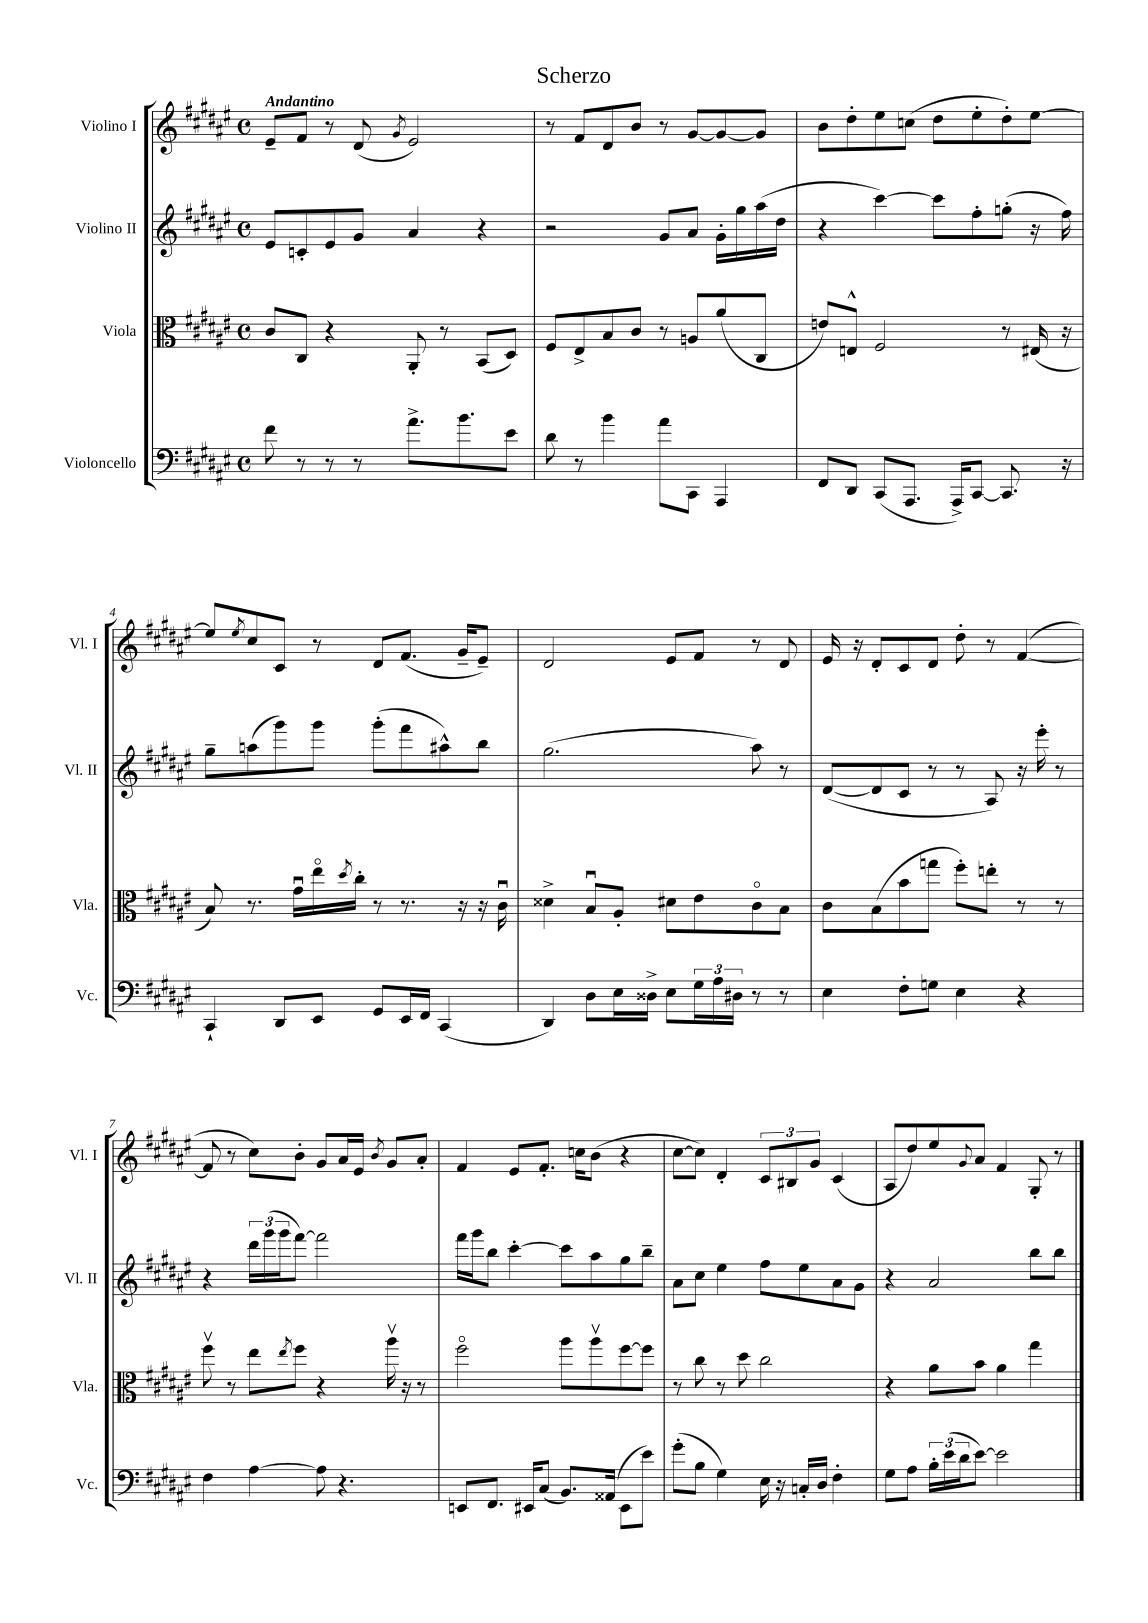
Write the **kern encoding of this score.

**kern	**kern	**kern	**kern
*part4	*part3	*part2	*part1
*staff4	*staff3	*staff2	*staff1
*I"Violoncello	*I"Viola	*I"Violino II	*I"Violino I
*I'Vc.	*I'Vla.	*I'Vl. II	*I'Vl. I
*clefF4	*clefC3	*clefG2	*clefG2
*k[f#c#g#d#a#e#]	*k[f#c#g#d#a#e#]	*k[f#c#g#d#a#e#]	*k[f#c#g#d#a#e#]
*M4/4	*M4/4	*M4/4	*M4/4
*met(c)	*met(c)	*met(c)	*met(c)
=1	=1	=1	=1
!	!	!	!LO:TX:a:B:t=Andantino
8f#\	8c#/L	8e#/L	8e#~/L
8r	8C#/J	8cn'/	8f#/J
8r	4r	8e#/	8r
8r	.	8g#/J	(8d#/
.	.	.	8qg#/
8.a#^\L	8AA#'/	4a#/	2e#/)
.	8r	.	.
8.b\	.	.	.
.	(8BB/L	4r	.
8e#\J	8D#/J)	.	.
=2	=2	=2	=2
8d#\	8F#/L	2r	8r
8r	8E#^/	.	8f#/L
4b\	8B/	.	8d#/
.	8c#/J	.	8b/J
8a#\L	8r	8g#/L	8r
8CC#\J	8An/L	8a#/J	[8g#/L
4AAA#/	(8a#/	16g#'\LL	8g#/_
.	.	16gg#\	.
.	8C#/J	(16aa#\	8g#/J]
.	.	16dd#\JJ	.
=3	=3	=3	=3
8FF#/L	8en/L)	4r	8b\L
8DD#/J	8En^^/J	.	8dd#'\
(8CC#/L	2F#/	[4ccc#\)	8ee#\
8.AAA#/J	.	.	(8ccn\J
.	.	8ccc#\L]	8dd#\L
16AAA#^/KL)	.	.	.
[8CC#/J	.	8ff#'\	8ee#'\
8.CC#/]	8r	(8ggn'\J	8dd#'\)
.	(16E#X/	16r	[8ee#\J
16r	16r	16ff#\)	.
!!LO:LB:g=z
=4	=4	=4	=4
4CC#`/	8B/)	8gg#~\L	8ee#/L]
.	.	.	8qee#/
.	8.r	(8aan\	8cc#/
8DD#/L	.	8ggg#\)	8c#/J
.	16g#u\LL	.	.
8EE#/J	16ee#\	8ggg#\J	8r
.	8qdd#/	.	.
.	16cc#'\JJ	.	.
8GG#/L	8r	(8ggg#'\L	8d#/L
16EE#/L	8.r	8fff#\	(8.f#/J
16FF#/JJ	.	.	.
(4CC#/	.	8aa#X^^\)	.
.	16r	.	16g#~/KL
.	16r	8bb\J	8e#~/J)
.	16c#u\	.	.
=5	=5	=5	=5
4DD#/)	4d##X^\	(2.gg#\	2d#/
8D#\L	8Bu/L	.	.
16E#\L	8A#'/J	.	.
16D##X^\JJ	.	.	.
8E#\L	8d#X\L	.	8e#/L
24G#\L	8e#\	.	8f#/J
24A#\	.	.	.
24D#X\JJ	.	.	.
8r	8c#\	8aa#\)	8r
8r	8B\J	8r	8d#/
=6	=6	=6	=6
4E#\	8c#\L	([8d#/L	16e#/
.	.	.	16r
.	(8B\	8d#/]	8d#'/L
8F#'\L	8b\	8c#/J	8c#/
8Gn\J	8ggn\J	8r	8d#/J
4E#\	8ff#'\L)	8r	8dd#'\
.	8een'\J	8A#/)	8r
4r	8r	16r	([4f#/
.	.	16eee#'\	.
.	8r	8r	.
!!LO:LB:g=z
=7	=7	=7	=7
4F#\	8ff#v\	4r	8f#/]
.	8r	.	8r
[4A#\	8ee#\L	24ddd#\LL	8cc#\L)
.	.	(24ggg#\	.
.	.	24ggg#\J	.
.	8qee#/	.	.
.	8ff#\J	[8fff#\J)	8b'\J
8A#\]	4r	2fff#\]	8g#/L
4.r	.	.	16a#/L
.	.	.	16e#/JJ
.	.	.	8qb/
.	16aa#v\	.	8g#/L
.	16r	.	.
.	8r	.	8a#'/J
=8	=8	=8	=8
8EEn/L	2ff#\	16fff#\LL	4f#/
.	.	16ggg#\J	.
8.FF#/J	.	8bb\J	.
.	.	[4ccc#'\	8e#/L
16EE#X/KL	.	.	.
(8C#/J	.	.	8.f#'/J
8.BB/L)	8aa#\L	8ccc#\L]	.
.	.	.	16ccn\KL
.	8aa#v\	8aa#\	(8b\J
(16AA##X/Jk	.	.	.
8EE#\L	[8ff#\	8gg#\	4r
8e#\J)	8ff#\J]	8bb~\J	.
=9	=9	=9	=9
(8g#'\L	8r	8a#\L	[8cc#\L
8B\J	8cc#\	8cc#\J	8cc#\J])
4G#\)	8r	4ee#\	4d#'/
.	8dd#\	.	.
16E#\	2cc#\	8ff#\L	12c#/L
16r	.	.	.
.	.	.	12B#X/
16Cn'/LL	.	8ee#\	.
.	.	.	12g#/J
16D#/JJ	.	.	.
4F#'\	.	8a#\	(4c#/
.	.	8g#\J	.
=10	=10	=10	=10
8G#\L	4r	4r	8A#/L
8A#\J	.	.	8dd#/)
24B'\LL	8a#\L	2a#/	8ee#/
(24e#\	.	.	.
24d#\J	.	.	.
.	.	.	8qqg#/
[8e#\J)	8b\J	.	8a#/J
2e#\]	4a#\	.	4f#/
.	4gg#\	8bb\L	8G#'/
.	.	8bb\J	8r
==	==	==	==
*-	*-	*-	*-
